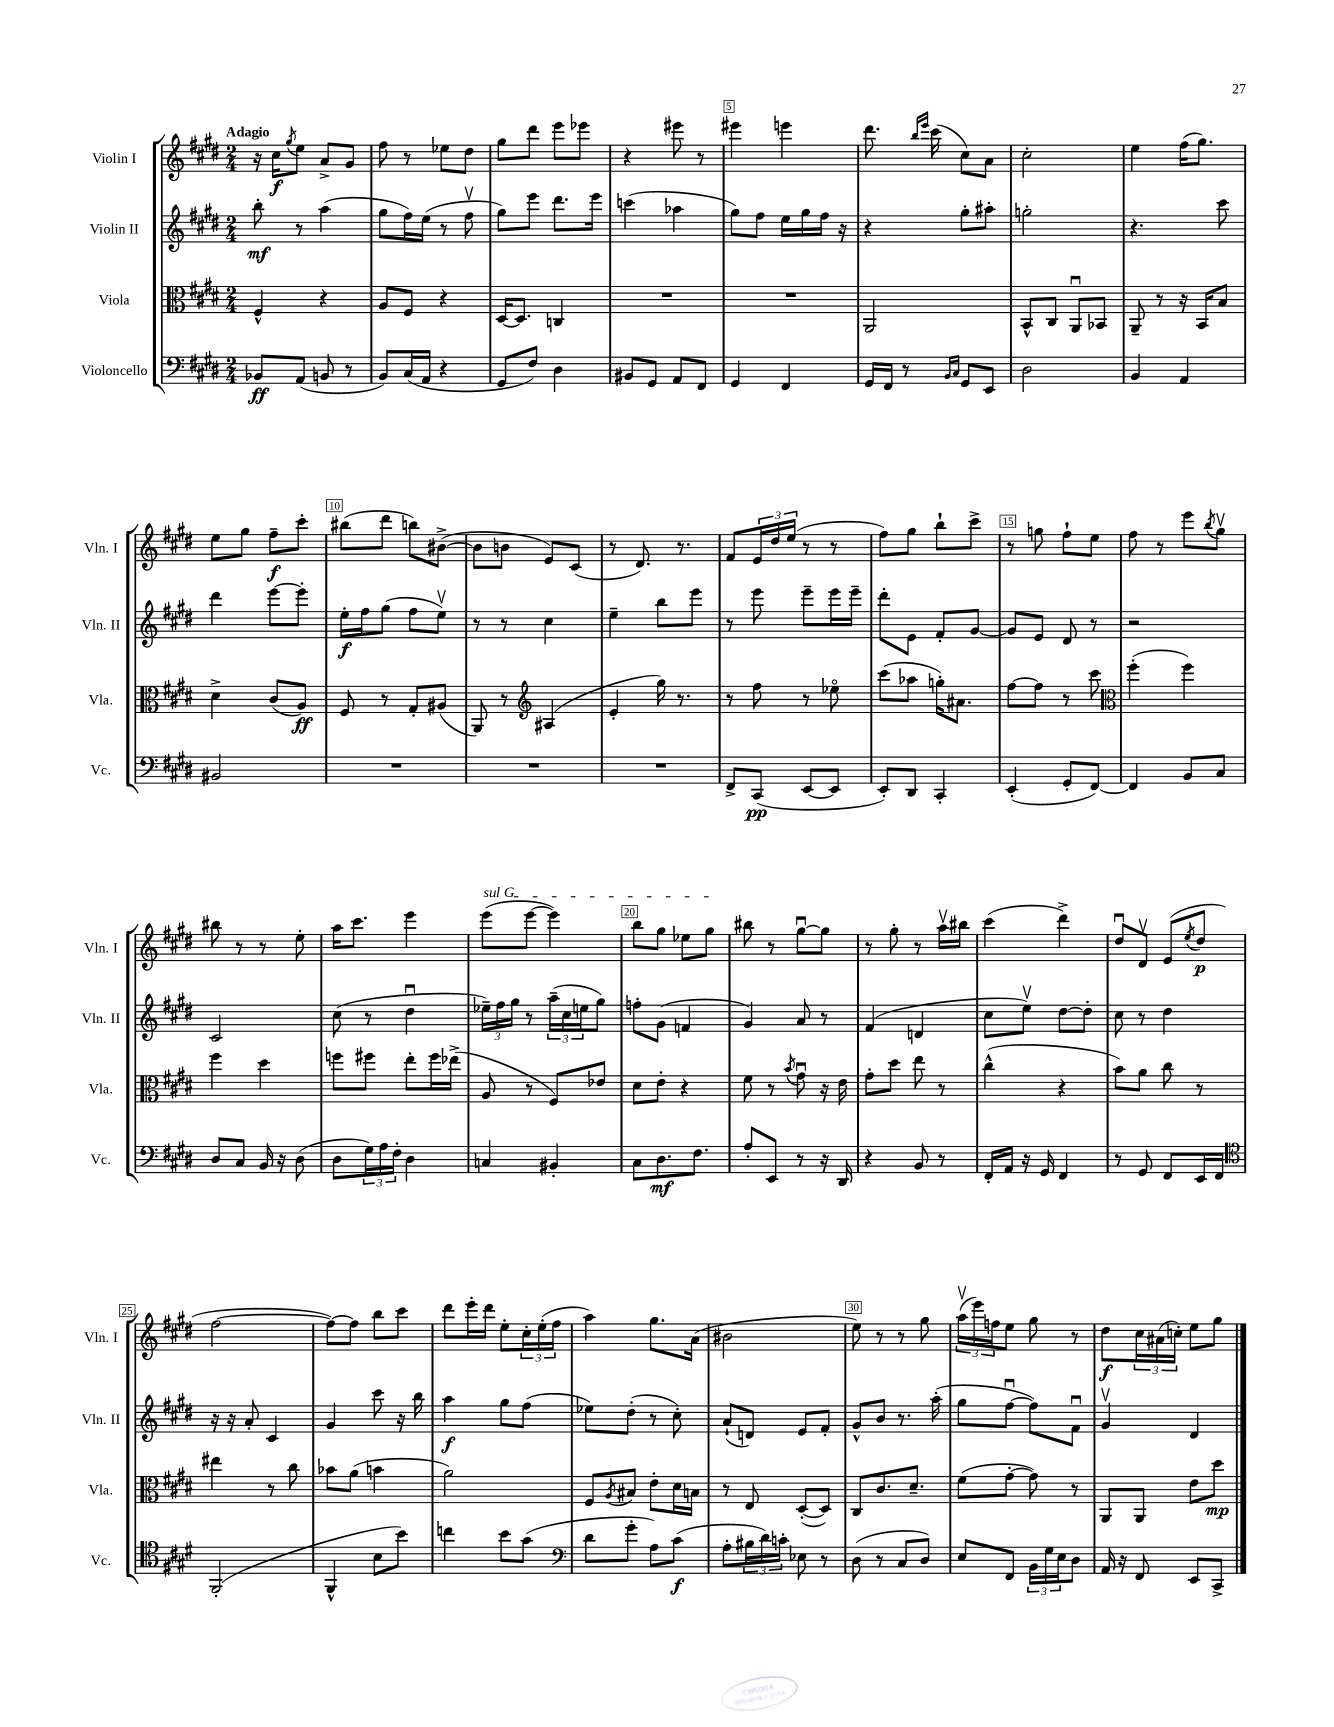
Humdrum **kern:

**kern	**kern	**kern	**kern
*staff4	*staff3	*staff2	*staff1
*clefF4	*clefC3	*clefG2	*clefG2
*k[f#c#g#d#]	*k[f#c#g#d#]	*k[f#c#g#d#]	*k[f#c#g#d#]
*M2/4	*M2/4	*M2/4	*M2/4
8BB-/L	4F#^^/	8bb'\	16r
.	.	.	16cc#\LK
.	.	.	8qgg#/
(8AA/J	.	8r	8ee\J
8BB/	4r	(4aa\	8a^/L
8r	.	.	8g#/J
=	=	=	=
8BB/L)	8A/L	8gg#\L	8ff#\
(16C#/L	8F#/J	16ff#\L)	8r
16AA/JJ	.	(16ee\JJ	.
4r	4r	8r	8ee-\L
.	.	8ff#v\	8dd#\J
=	=	=	=
8GG#/L	[16D#/LK	8gg#\L)	8gg#\L
.	8.D#/]J	.	.
8F#/J)	.	8eee\J	8ddd#\J
4D#\	4C/	8.ddd#\L	8eee\L
.	.	.	8eee-\J
.	.	16eee\Jk	.
=	=	=	=
8BB#/L	2r	(4ccc\	4r
8GG#/J	.	.	.
8AA/L	.	4aa-\	8eee#\
8FF#/J	.	.	8r
=	=	=	=
4GG#/	2r	8gg#\L)	4eee#\
.	.	8ff#\J	.
4FF#/	.	16ee\LL	4eee\
.	.	16gg#\	.
.	.	16ff#\JJ	.
.	.	16r	.
=	=	=	=
16GG#/LL	2AA/	4r	8.ddd#\
16FF#/JJ	.	.	.
8r	.	.	.
.	.	.	16qqbb/LL
.	.	.	16qqeee/JJ
.	.	.	(16ccc#\
16qqBB/LL	.	.	.
16qqC#/JJ	.	.	.
8GG#/L	.	8gg#'\L	8cc#\L)
8EE/J	.	8aa#'\J	8a\J
=	=	=	=
2D#\	8BB^^/L	2gg'\	2cc#'\
.	8C#/J	.	.
.	8AAu/L	.	.
.	8BB-/J	.	.
=	=	=	=
4BB/	8AA~/	4.r	4ee\
.	8r	.	.
4AA/	16r	.	(16ff#\LK
.	16BB/LK	.	8.gg#\J)
.	8B/J	8ccc#\	.
=	=	=	=
2BB#/	4d#^\	4ddd#\	8ee\L
.	.	.	8gg#\J
.	(8c#/L	[8eee\L	8ff#~\L
.	8A/J)	8eee'\]J	8ccc#'\J
=	=	=	=
2r	8F#/	16ee'\LL	(8bb#\L
.	.	16ff#\J	.
.	8r	(8gg#\J	8ddd#\J
.	8G#'/L	8ff#\L	8bb\L)
.	(8A#/J	8eev\J)	([8b#^\J
=	=	=	=
2r	8AA/)	8r	8b#\]L
.	8r	8r	8b\J
*	*clefG2	*	*
.	(4A#/	4cc#\	8e/L)
.	.	.	(8c#/J
=	=	=	=
2r	4e'/	4ee~\	8r
.	.	.	8.d#/)
.	16gg#\)	8bb\L	.
.	8.r	.	8.r
.	.	8eee\J	.
=	=	=	=
8FF#^/L	8r	8r	8f#/L
(8CC#/J	8ff#\	8eee\	24e/L
.	.	.	24dd#/
.	.	.	(24ee/JJ
[8EE/L	8r	8eee~\L	8r
8EE/]J	8ee-o\	16eee\L	8r
.	.	16eee~\JJ	.
=	=	=	=
8EE'/L)	(8ccc#\L	8ddd#'\L	8ff#\L)
8DD#/J	8aa-\J	8e\J	8gg#\J
4CC#'/	16gg'\LK)	8f#'/L	8bb`\L
.	8.a#\J	.	.
.	.	[8g#/J	8ccc#^\J
=	=	=	=
(4EE'/	[8ff#\L	8g#/]L	8r
.	8ff#\]J	8e/J	8gg\
8GG#'/L	8r	8d#/	8ff#`\L
[8FF#/J)	8ccc#\	8r	8ee\J
=	=	=	=
*	*clefC3	*	*
4FF#/]	(4ff#'\	2r	8ff#\
.	.	.	8r
8BB/L	4ff#\)	.	8eee\L
.	.	.	8qbb/
8C#/J	.	.	8gg#v\J
=	=	=	=
8D#/L	4ff#\	2c#/	8bb#\
8C#/J	.	.	8r
16BB/	4dd#\	.	8r
16r	.	.	.
(8D#\	.	.	8ee'\
=	=	=	=
8D#\L	8ff\L	(8cc#\	16aa\LK
.	.	.	8.ccc#\J
24G#\L)	8ff#\J	8r	.
24A\	.	.	.
24F#'\JJ	.	.	.
4D#\	8ee'\L	4dd#u\	4eee\
.	16ff#\L	.	.
.	(16ee-^\JJ	.	.
=	=	=	=
4C/	8A/	24ee-~\LL)	(8eee\L
.	.	24ff#\	.
.	.	24gg#\JJ	.
.	8r	8r	[8eee\J
4BB#'/	8F#/L)	(24aa~\LL	4eee\])
.	.	24cc#\	.
.	.	24ee\J	.
.	8e-/J	8gg#\J)	.
=	=	=	=
8C#\L	8d#\L	8ff'\L	8bb\L
8.D#\	8e'\J	(8g#\J	8gg#\J
.	4r	4f/	8ee-\L
8.F#\J	.	.	.
.	.	.	8gg#\J
=	=	=	=
8A'/L	8f#\	4g#/)	8bb#\
8EE/J	8r	.	8r
.	8qb/	.	.
8r	8g#u\	8a/	[8gg#u\L
16r	16r	8r	8gg#\]J
16DD#/	16e\	.	.
=	=	=	=
4r	8g#'\L	(4f#/	8r
.	8dd#\J	.	8gg#'\
8BB/	8ee\	4d/	8r
8r	8r	.	16aav\LL
.	.	.	16bb#\JJ
=	=	=	=
16FF#'/LL	(4cc#^^\	8cc#\L	(4ccc#\
16AA/JJ	.	.	.
16r	.	8eev\J)	.
16GG#/	.	.	.
4FF#/	4r	[8dd#\L	4ddd#^\)
.	.	8dd#'\]J	.
=	=	=	=
8r	8b\L)	8cc#\	8dd#u/L
8GG#/	8a\J	8r	8d#v/J
8FF#/L	8cc#\	4dd#\	(8e/L
.	.	.	8qee/
16EE/L	8r	.	8dd#/J
16FF#/JJ	.	.	.
=	=	=	=
*clefC4	*	*	*
(2FF#'/	4ee#\	16r	[2ff#\
.	.	16r	.
.	.	8a'/	.
.	8r	4c#/	.
.	8cc#\	.	.
=	=	=	=
4FF#^^/	8b-\L	4g#/	8ff#\_L)
.	(8a\J	.	8ff#\]J
8B\L	4b\	8ccc#\	8bb\L
8b\J)	.	16r	8ccc#\J
.	.	16bb\	.
=	=	=	=
4cc\	2a\)	4aa\	8ddd#\L
.	.	.	16eee'\L
.	.	.	16ddd#\JJ
8b\L	.	8gg#\L	8ee'\L
(8g#\J	.	(8ff#\J	24cc#'\L
.	.	.	(24ee'\
.	.	.	24ff#\JJ
=	=	=	=
*clefF4	*	*	*
8d#\L	8F#/L	8ee-\L)	4aa\)
.	8qA/	.	.
8g#'\J	8B#/J	(8dd#'\J	.
8A\L)	8e'\L	8r	8.gg#\L
(8c#\J	16d#\L	8cc#'\)	.
.	16B\JJ	.	(16a\Jk
=	=	=	=
8A'\L	8r	(8a`/L	2b#\
24B#\L	8E/	8d/J)	.
24d#\)	.	.	.
24c'\JJ	.	.	.
8E-\	([8D#'/L	8e/L	.
8r	8D#/]J)	8f#'/J	.
=	=	=	=
(8D#\	8C#/L	8g#^^/L	8ee\)
8r	8.c#/	8b/J	8r
8C#/L	.	8.r	8r
.	8.d#~/J	.	.
8D#/J)	.	.	8gg#\
.	.	(16aa'\	.
=	=	=	=
8E/L	(8f#\L	8gg#\L	(24aav\LL
.	.	.	24eee\)
.	.	.	24ff\J
8FF#/J	[8g#'\J	[8ff#u\J	8ee\J
24BB\LL	8g#\])	8ff#\]L)	8gg#\
24G#\	.	.	.
24E\J	.	.	.
8D#\J	8r	8f#u\J	8r
=	=	=	=
16AA/	8AA/L	4g#v/	8dd#\L
16r	.	.	.
8FF#/	8AA/J	.	24cc#\L
.	.	.	(24a#\
.	.	.	24cc'\JJ)
8EE/L	8e\L	4d#/	8ee\L
8CC#^/J	8dd#\J	.	8gg#\J
==	==	==	==
*-	*-	*-	*-
